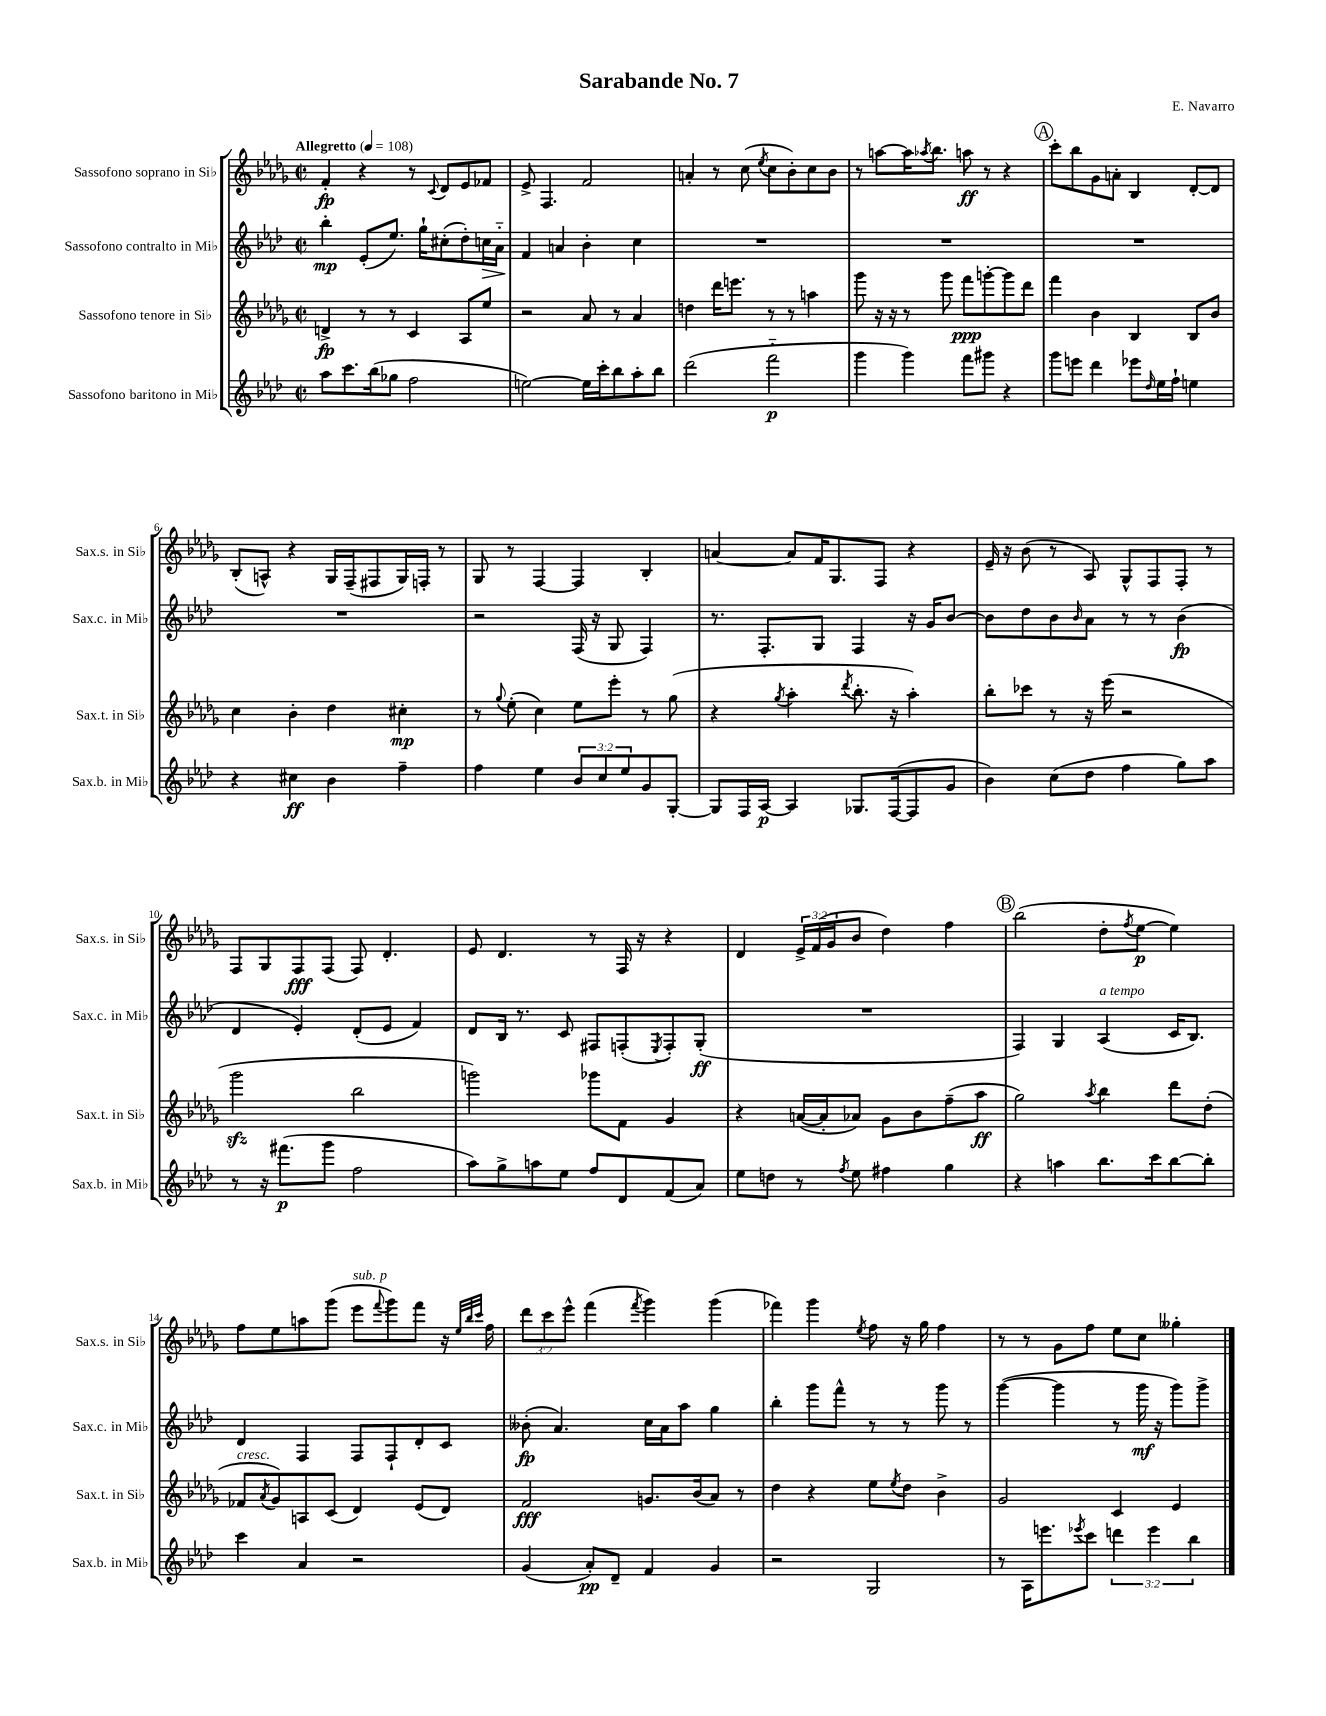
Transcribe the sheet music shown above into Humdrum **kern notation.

**kern	**kern	**kern	**kern
*staff4	*staff3	*staff2	*staff1
*clefG2	*clefG2	*clefG2	*clefG2
*k[b-e-a-d-]	*k[b-e-a-d-g-]	*k[b-e-a-d-]	*k[b-e-a-d-g-]
*M2/2	*M2/2	*M2/2	*M2/2
*met(c|)	*met(c|)	*met(c|)	*met(c|)
*MM108	*MM108	*MM108	*MM108
8aa-	4d^	4bb-'	4f'
8.ccc	.	.	.
.	8r	(8e-'	4r
(16bb-	.	.	.
8gg-	8r	8.ee-)	.
2ff	4c	.	8r
.	.	16gg`	.
.	.	.	8qqc
.	.	(8cc#'	8d-
.	8A-	8dd-')	8e-
.	8ee-	16cc	8f-
.	.	16a-'~	.
=	=	=	=
[2ee)	2r	4f	8e-^
.	.	.	4.F
.	.	4a	.
16ee]	8a-	4b-'	2f
16ccc'	.	.	.
8bb-	8r	.	.
8aa-'	4a-	4cc	.
8bb-	.	.	.
=	=	=	=
(2ddd-	4dd	1r	4a'
.	16ddd-	.	8r
.	8.eee	.	.
.	.	.	(8cc
.	.	.	8qee-
2fff'~	8r	.	8cc
.	8r	.	8b-')
.	4aa	.	8cc
.	.	.	8b-
=	=	=	=
4ggg	8ggg-	1r	8r
.	16r	.	[8aa
.	16r	.	.
4ggg)	8r	.	16aa]
.	.	.	8qaa-
.	.	.	8.bb-
.	8ggg-	.	.
8fff	8fff	.	8aa
8ggg#	[8ggg'	.	8r
4r	8ggg]	.	4r
.	8ddd-	.	.
=	=	=	=
8ggg	4fff	1r	8ccc'
8eee	.	.	8bb-
4ddd-	4b-	.	8g-
.	.	.	8a'
8eee-	4B-	.	4B-
16qqdd-	.	.	.
16ee-	.	.	.
16ff`	.	.	.
4ee	8B-	.	[8d-'
.	8b-	.	8d-]
=	=	=	=
4r	4cc	1r	(8B-'
.	.	.	8A^^)
4cc#	4b-'	.	4r
4b-	4dd-	.	16G-
.	.	.	(16F~
.	.	.	8F#
4ff~	4cc#'	.	16G-)
.	.	.	16F'
.	.	.	8r
=	=	=	=
4ff	8r	2r	8G-
.	8qqgg-	.	.
.	(8ee-'	.	8r
4ee-	4cc)	.	[4F
12b-	8ee-	(16F	4F]
.	.	16r	.
12cc	.	.	.
.	8eee-'	8G	.
12ee-	.	.	.
8g	8r	4F)	4B-'
[8G'	(8gg-	.	.
=	=	=	=
8G]	4r	8.r	[4a
16F	.	.	.
[16A-	.	8.F'	.
.	8qgg-	.	.
4A-]	4aa-'	.	8a]
.	.	8G	16f
.	.	.	8.G-
.	8qddd-	.	.
8.G-	8.bb-'	4F	.
.	.	.	8F
([16F	16r	.	.
8F]	4aa-')	16r	4r
.	.	16g	.
8g	.	[8b-	.
=	=	=	=
4b-)	8bb-'	8b-]	16e-~
.	.	.	16r
.	8ccc-	8dd-	(8b-
(8cc	8r	8b-	8r
.	.	16qqb-	.
8dd-	16r	8a-	8A-)
.	(16eee-	.	.
4ff	2r	8r	8G-^^
.	.	8r	8F
8gg)	.	(4b-	8F'
8aa-	.	.	8r
=	=	=	=
8r	2ggg-	4d-	8F
16r	.	.	8G-
(8.fff#	.	.	.
.	.	4e-')	8F
8ggg	.	.	(8F
2ff	2bb-	(8d-'	8F)
.	.	8e-	4.d-'
.	.	4f)	.
=	=	=	=
8aa-)	2ggg)	8d-	8e-
8gg^	.	16B-	4.d-
.	.	8.r	.
8aa	.	.	.
8ee-	.	8c	.
8ff	8ggg-	8F#	8r
8d-	8f	(8F'	16F
.	.	.	16r
.	.	8qE-	.
(8f	4g-	8F')	4r
8a-)	.	(8G'	.
=	=	=	=
8ee-	4r	1r	4d-
8dd	.	.	.
8r	([16a	.	24e-^
.	.	.	(24f
.	16a']	.	.
.	.	.	24g-
8qff	.	.	.
8ee-	8a-)	.	8b-
4ff#	8g-	.	4dd-)
.	8b-	.	.
4gg	(8ff~	.	4ff
.	8aa-	.	.
=	=	=	=
4r	2gg-)	4F)	(2bb-
4aa	.	4G	.
.	8qaa-	.	.
8.bb-	4bb-	(4A-	8dd-'
.	.	.	8qff
.	.	.	[8ee-
16ccc	.	.	.
[8bb-	8ddd-	16c	4ee-])
.	.	8.B-)	.
8bb-']	(8dd-'	.	.
=	=	=	=
4ccc	8f-	4d-	8ff
.	8qa-	.	.
.	8g-)	.	8ee-
4a-	8A	4F	8aa
.	(8c	.	(8ggg-
2r	4d-)	8F	8eee-
.	.	.	8qqfff
.	.	8F`	8ggg-)
.	(8e-	8d-'	8fff
.	8d-)	8c	16r
.	.	.	32qqee-
.	.	.	32qqbb-
.	.	.	32qqccc
.	.	.	16ff
=	=	=	=
(4g	2f	(8b--'	12ddd-
.	.	.	12ccc
.	.	4.a-)	.
.	.	.	12eee-^^
8a-')	.	.	(4fff
8d-~	.	.	.
.	.	.	8qfff
4f	8.g	16cc	4ggg-)
.	.	16a-	.
.	.	8aa-	.
.	(16b-	.	.
4g	8a-)	4gg	(4ggg-
.	8r	.	.
=	=	=	=
2r	4dd-	4bb-'	4fff-)
.	4r	8ggg	4ggg-
.	.	8fff^^	.
.	.	.	8qee-
2G	8ee-	8r	8ff
.	8qee-	.	.
.	8dd-	8r	16r
.	.	.	16gg-
.	4b-^	8ggg	4ff
.	.	8r	.
=	=	=	=
8r	2g-	([4ggg	8r
16A-	.	.	8r
8.eee	.	.	.
.	.	4ggg]	8g-
8qeee-	.	.	.
8ccc	.	.	8ff
6ddd	4c	8r	8ee-
.	.	16ggg	8cc
6eee-	.	.	.
.	.	16r	.
.	4e-	8ggg)	4gg--'
6bb-	.	.	.
.	.	8ggg^	.
==	==	==	==
*-	*-	*-	*-
